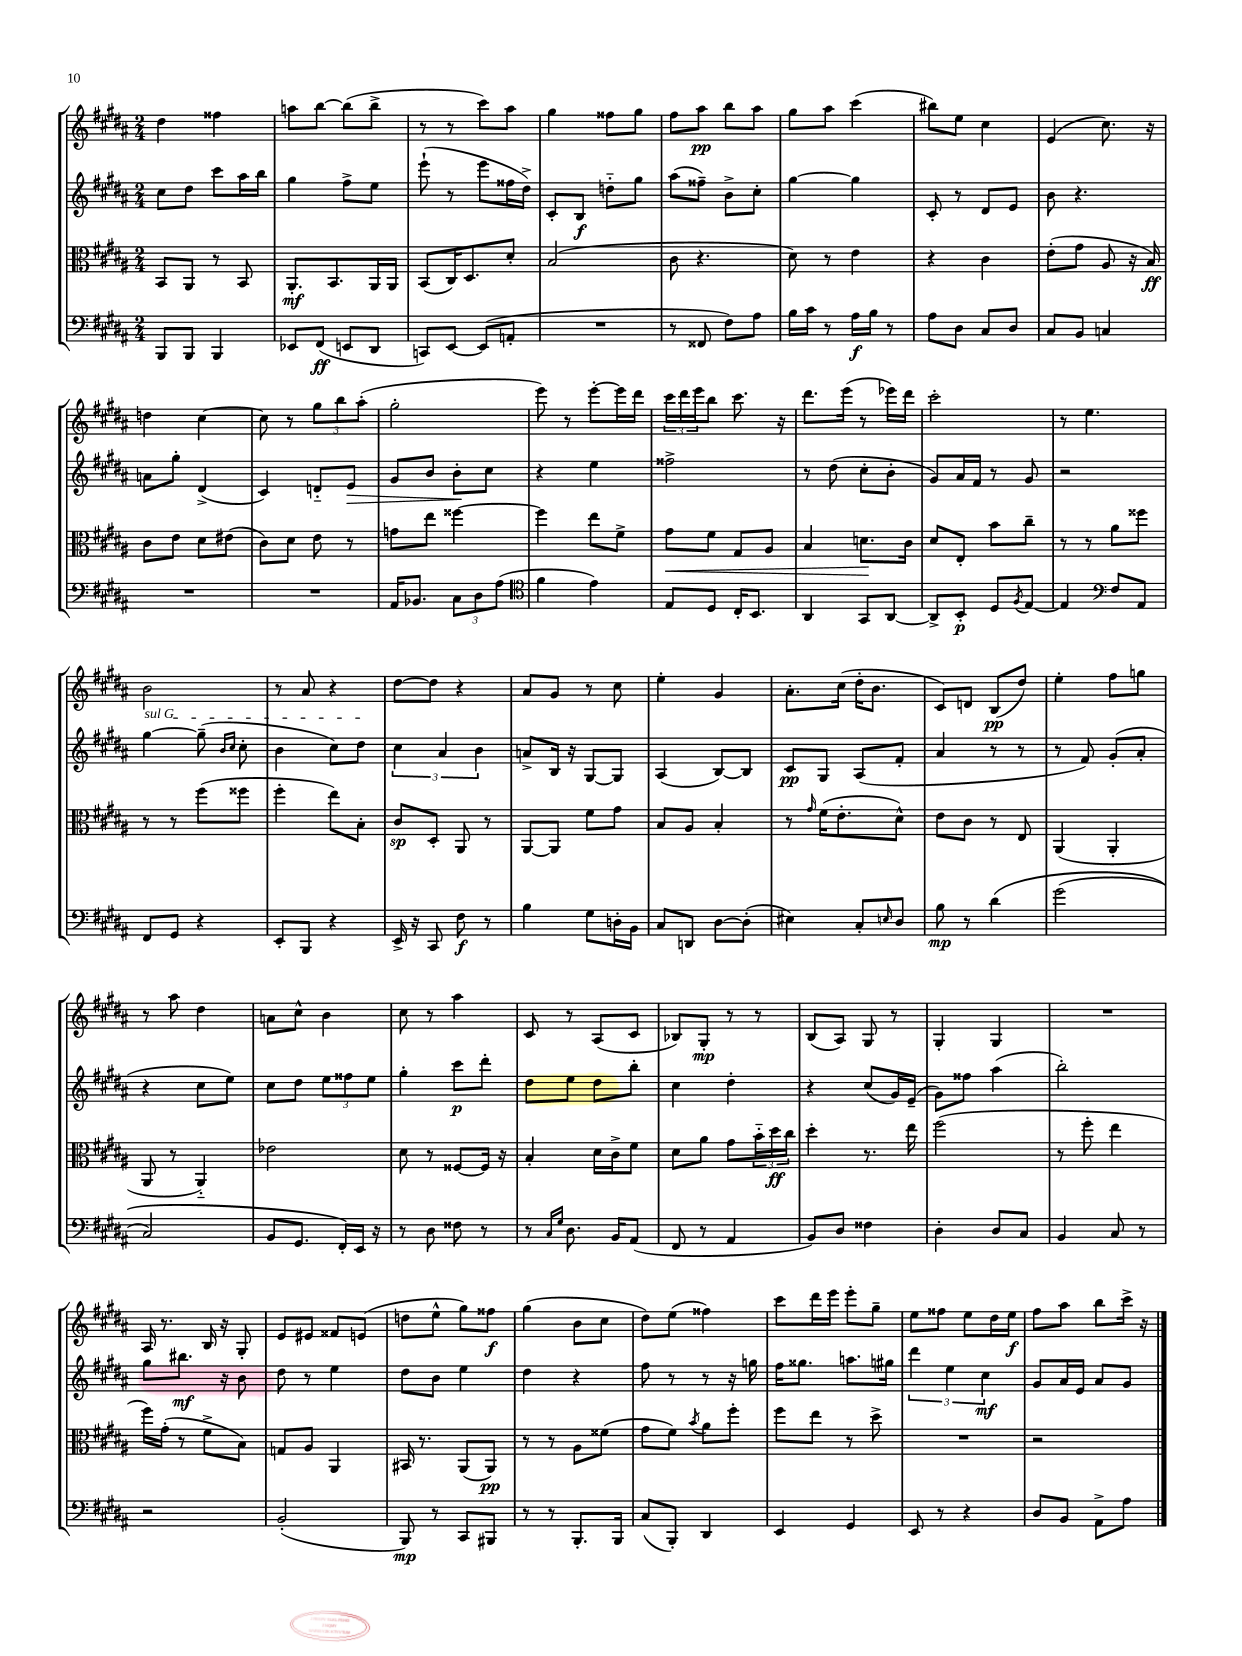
<<
\new StaffGroup <<
\new Staff = "s0" {
    \clef treble \key b \major \numericTimeSignature \time 2/4
    dis''4 fisis''4 |
    a''8 b''8~ b''8( b''8-> |
    r8 r8 cis'''8) ais''8 |
    gis''4 fisis''8 gis''8 |
    fis''8 ais''8\pp b''8 ais''8 |
    gis''8 ais''8 cis'''4( |
    bis''8) e''8 cis''4 |
    e'4( cis''8.) r16 |
    d''4 cis''4~ |
    cis''8 r8 \tuplet 3/2 { gis''8 b''8 ais''8-.( } |
    gis''2-. |
    e'''8) r8 e'''8~-. e'''16 dis'''16 |
    \tuplet 3/2 { cis'''16 dis'''16 e'''16 } b''8 cis'''8. r16 |
    dis'''8. e'''16( r8 ees'''16) dis'''16 |
    cis'''2-. |
    r8 e''4. |
    b'2 |
    r8 ais'8 r4 |
    dis''8~ dis''8 r4 |
    ais'8 gis'8 r8 cis''8 |
    e''4-. gis'4 |
    ais'8.-. cis''16( dis''16-. b'8. |
    cis'8) d'8 b8\pp( dis''8) |
    e''4-. fis''8 g''8 |
    r8 ais''8 dis''4 |
    a'8 cis''8-^ b'4 |
    cis''8 r8 ais''4 |
    cis'8 r8 ais8( cis'8 |
    bes8) gis8-.\mp r8 r8 |
    b8( ais8) gis8 r8 |
    gis4-. gis4 |
    R2 |
    ais16 r8. b16 r16 gis8-. |
    e'8 eis'8 fisis'8 e'8( |
    d''8 e''8-^ gis''8) fisis''8\f |
    gis''4( b'8 cis''8 |
    dis''8) e''8( fisis''4) |
    cis'''8 dis'''16 e'''16 e'''8-. gis''8-- |
    e''8 fisis''8 e''8 dis''16 e''16\f |
    fis''8 ais''8 b''8 cis'''16-> r16 \bar "|." |
}
\new Staff = "s1" {
    \clef treble \key b \major \numericTimeSignature \time 2/4
    cis''8 dis''8 cis'''8 ais''16 b''16 |
    gis''4 fis''8-> e''8 |
    e'''8-!( r8 e'''8 fisis''16 dis''16->) |
    cis'8-. b8\f d''8-_ gis''8 |
    ais''8( fisis''8--) b'8-> cis''8-. |
    gis''4~ gis''4 |
    cis'8-. r8 dis'8 e'8 |
    b'8 r4. |
    a'8 gis''8-. dis'4->( |
    cis'4) d'8-_ e'8\> |
    gis'8 b'8 b'8-.\! cis''8 |
    r4 e''4 |
    fisis''2-> |
    r8 dis''8( cis''8-. b'8-. |
    gis'8) ais'16 fis'16 r8 gis'8 |
    r2 |
    \once \override TextSpanner.bound-details.left.text = \markup { \italic "sul G" } gis''4~\startTextSpan gis''8--( \grace { b'16 cis''16 } cis''8-. |
    b'4 cis''8) dis''8\stopTextSpan |
    \tuplet 3/2 { cis''4 ais'4 b'4 } |
    a'8-> b16 r16 gis8~ gis8 |
    ais4( b8~) b8 |
    cis'8\pp gis8 ais8( fis'8-. |
    ais'4 r8 r8 |
    r8 fis'8) gis'8-.( ais'8-. |
    r4 cis''8 e''8) |
    cis''8 dis''8 \tuplet 3/2 { e''8 fisis''8 e''8 } |
    gis''4-. cis'''8\p dis'''8-. |
    dis''8 e''8 dis''8 b''8-. |
    cis''4 dis''4-. |
    r4 cis''8( gis'16) e'16--( |
    gis'8) fisis''8 ais''4( |
    b''2-.) |
    gis''8 bis''8.\mf r16 b'8 |
    dis''8 r8 e''4 |
    dis''8 b'8 e''4 |
    dis''4 r4 |
    fis''8 r8 r8 r16 g''16 |
    fis''16 gisis''8. a''8. gis''16 |
    \tuplet 3/2 { dis'''4 e''4 cis''4\mf } |
    gis'8 ais'16 e'16 ais'8 gis'8 \bar "|." |
}
\new Staff = "s2" {
    \clef alto \key b \major \numericTimeSignature \time 2/4
    b,8 ais,8 r8 b,8 |
    ais,8.-.\mf b,8. ais,16 ais,16 |
    b,8( cis16) dis8. dis'8-. |
    b2( |
    cis'8 r4. |
    dis'8) r8 e'4 |
    r4 cis'4 |
    e'8-.( gis'8 ais8 r16 b16\ff) |
    cis'8 e'8 dis'8 eis'8( |
    cis'8) dis'8 e'8 r8 |
    g'8 e''8 fisis''4~ |
    fisis''4 e''8 fis'8-> |
    gis'8\< fis'8 gis8 ais8 |
    b4 d'8.\! cis'16 |
    dis'8 e8-. b'8 cis''8-- |
    r8 r8 ais'8 fisis''8 |
    r8 r8 fis''8( fisis''8 |
    fis''4-. e''8) b8-. |
    cis'8\sp dis8-. ais,8 r8 |
    ais,8~ ais,8 fis'8 gis'8 |
    b8 ais8 b4-. |
    r8 \grace { gis'16 } fis'16( e'8.-. dis'8-^) |
    e'8 cis'8 r8 e8 |
    ais,4( ais,4-. |
    ais,8 r8 ais,4-_) |
    ees'2 |
    dis'8 r8 fisis8~ fisis16 r16 |
    b4-. dis'16 cis'16-> fis'8 |
    dis'8 ais'8 gis'8 \tuplet 3/2 { b'16-_ dis''16\ff cis''16 } |
    dis''4-. r8. e''16 |
    fis''2( |
    r8 fis''8-. e''4 |
    fis''16) gis'16-.( r8 fis'8-> b8) |
    g8 ais8 ais,4 |
    bis,16 r8. ais,8( ais,8\pp) |
    r8 r8 ais8 fisis'8( |
    gis'8 fis'8) \acciaccatura { b'8 } ais'8 fis''8-. |
    fis''8 e''8 r8 dis''8-> |
    R2 |
    r2 \bar "|." |
}
\new Staff = "s3" {
    \clef bass \key b \major \numericTimeSignature \time 2/4
    b,,8 b,,8 b,,4 |
    ees,8 fis,8\ff( e,8 dis,8 |
    c,8) e,8~ e,8( a,8-. |
    R2 |
    r8 fisis,8 fis8) ais8 |
    b16 cis'16 r8 ais16\f b16 r8 |
    ais8 dis8 cis8 dis8 |
    cis8 b,8 c4 |
    R2 |
    R2 |
    ais,16 bes,8. \tuplet 3/2 { cis8 dis8 ais8( } |
    \clef tenor fis'4 e'4) |
    e8 dis8 cis16-. b,8. |
    ais,4 gis,8 ais,8~ |
    ais,8-> b,8-.\p dis8 \acciaccatura { fis8 } e8~ |
    e4 \clef bass fis8 ais,8 |
    fis,8 gis,8 r4 |
    e,8-. b,,8 r4 |
    e,16-> r16 cis,8 fis8\f r8 |
    b4 gis8 d16-. b,16 |
    cis8 d,8 dis8~ dis8-.( |
    eis4) cis8-. \grace { e16 } dis8 |
    b8\mp r8 dis'4\( |
    gis'2( |
    cis2) |
    b,8 gis,8. fis,16-.\) e,16 r16 |
    r8 dis8 fisis8 r8 |
    r8 \grace { cis16 gis16 } dis8. b,16 ais,8( |
    fis,8 r8 ais,4 |
    b,8) dis8 fisis4 |
    dis4-. dis8 cis8 |
    b,4 cis8 r8 |
    r2 |
    b,2-.( |
    b,,8\mp) r8 cis,8 bis,,8 |
    r8 r8 b,,8.-. b,,16 |
    cis8( b,,8-.) dis,4 |
    e,4 gis,4 |
    e,8 r8 r4 |
    dis8 b,8 ais,8-> ais8 \bar "|." |
}
>>
>>
\layout { \context { \Score \remove "Bar_number_engraver" } }
